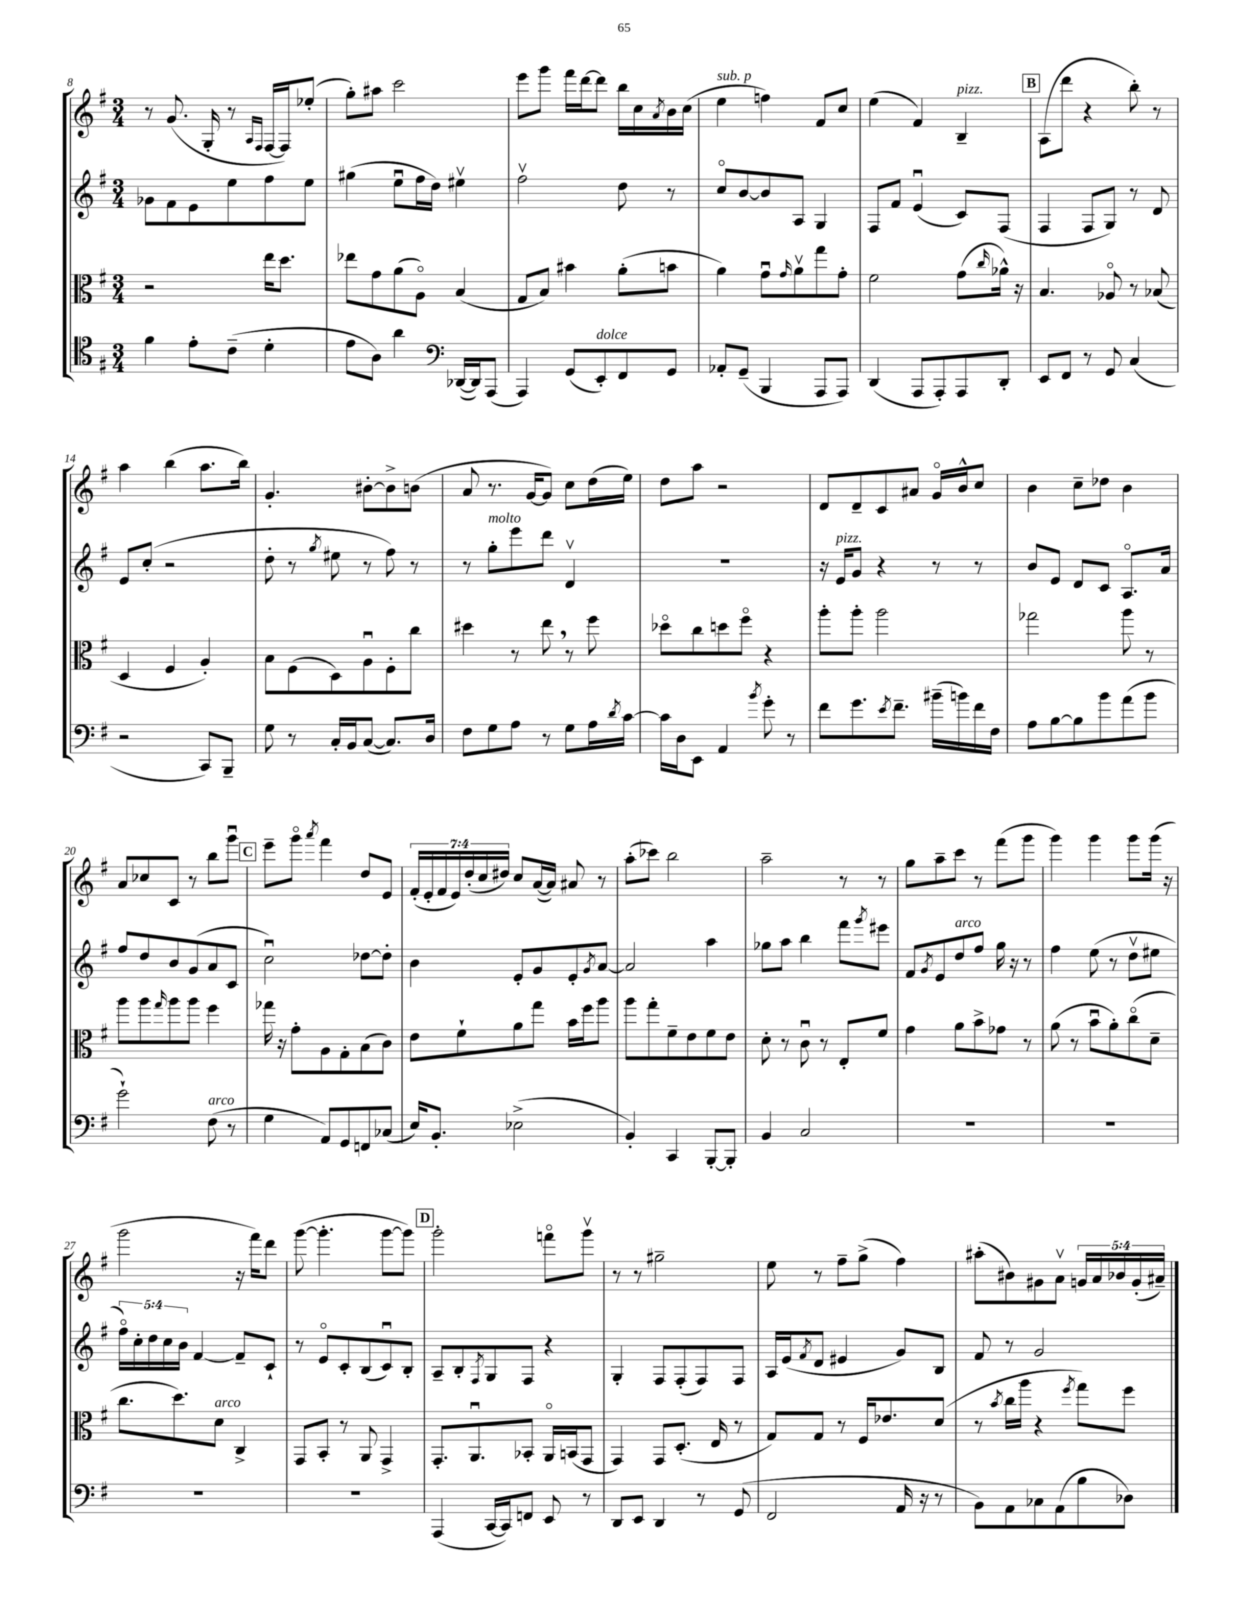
<<
\new StaffGroup <<
\new Staff = "s0" {
    \clef treble \key g \major \numericTimeSignature \time 3/4 \override Staff.TupletNumber.text = #tuplet-number::calc-fraction-text
    r8 g'8.( g16-. r8 \grace { a16 fis16 } fis16~ fis16) ees''8-.( |
    g''8-.) ais''8 c'''2 |
    e'''8 g'''8 fis'''16 d'''16~ d'''8 b''16 c''16 \acciaccatura { a'8 } b'16 c''16( |
    e''4^\markup { \italic "sub. p" } f''4) fis'8 c''8 |
    e''4( fis'4) b4--^\markup { \italic "pizz." } |
    \mark \markup { \box "B" } a8( d'''8 r4 b''8-.) r8 |
    a''4 b''4( a''8. b''16) |
    g'4.-. bis'8~-. bis'8-> b'8( |
    a'8 r8. g'16~ g'8) c''8 d''16( e''16) |
    d''8 a''8 r2 |
    d'8 d'8-- c'8 ais'8 g'16\flageolet b'16-^ c''8 |
    b'4 c''8-- des''8 b'4 |
    a'8 ces''8 c'8 r8 b''8 g'''8\downbow |
    \mark \markup { \box "C" } e'''8-- g'''8\flageolet \acciaccatura { a'''8 } fis'''4 d''8 e'8 |
    \tuplet 7/4 { fis'16-.( e'16-. fis'16 e'16) d''16-.( c''16 dis''16) } c''8 a'16~( a'16) ais'8 r8 |
    a''8-.( ces'''8) b''2 |
    a''2-- r8 r8 |
    g''8 a''8-- c'''8 r8 fis'''8( g'''8 |
    g'''4) g'''4 g'''8 g'''16( r16 |
    g'''2 r16 fis'''16) d'''8 |
    g'''8~( g'''4.-. g'''8~ g'''8) |
    \mark \markup { \box "D" } g'''2-. f'''8\flageolet g'''8\upbow |
    r8 r8 gis''2-- |
    e''8 r8 fis''8-- g''8->( fis''4) |
    ais''8-.( bis'8) gis'8 a'8\upbow \tuplet 5/4 { g'16 a'16 bes'16 g'16-.( ais'16--) } \bar "|." |
}
\new Staff = "s1" {
    \clef treble \key g \major \numericTimeSignature \time 3/4 \override Staff.TupletNumber.text = #tuplet-number::calc-fraction-text
    ges'8 fis'8 e'8 e''8 fis''8 e''8 |
    gis''4( e''8\downbow fis''16 d''16) eis''4\upbow |
    fis''2\upbow d''8 r8 |
    c''8\flageolet b'8~ b'8 a8 g4 |
    fis8 fis'8 e'4\downbow( c'8) fis8( |
    \mark \markup { \box "B" } fis4 fis8 g8) r8 d'8 |
    e'8 c''8-.( r2 |
    d''8-. r8 \acciaccatura { g''8 } eis''8 r8 fis''8) r8 |
    r8 g''8-.^\markup { \italic "molto" } e'''8 d'''8 d'4\upbow |
    R2. |
    r16 e'16^\markup { \italic "pizz." } g'8 r4 r8 r8 |
    b'8 e'8 d'8 c'8 a8.\flageolet a'16 |
    fis''8 d''8 b'8 g'8( a'8 c'8 |
    \mark \markup { \box "C" } c''2\downbow) des''8~ des''8-. |
    b'4 e'8-. g'8 e'8-. \acciaccatura { g'8 } a'8~ |
    a'2 a''4 |
    ges''8 a''8 b''4 fis'''8 \acciaccatura { g'''8 } eis'''8 |
    fis'8 \acciaccatura { g'8 } e'8 d''8^\markup { \italic "arco" } fis''8 g''16 r16 r8 |
    fis''4 e''8( r8 d''8\upbow eis''8 |
    \tuplet 5/4 { fis''16\flageolet) c''16-. d''16 c''16 b'16 } fis'4~ fis'8-- c'8-! |
    r8 e'8\flageolet c'8-. b8( c'8\downbow) b8-. |
    \mark \markup { \box "D" } a8-- b8-. \acciaccatura { fis8 } g8 fis8 r4 |
    g4-. fis8 fis8-.( fis8) fis8 |
    a16 e'16( \acciaccatura { fis'8 } d'8 eis'4 g'8) b8 |
    fis'8 r8 g'2 \bar "|." |
}
\new Staff = "s2" {
    \clef alto \key g \major \numericTimeSignature \time 3/4
    r2 e''16 d''8. |
    ees''8 g'8 a'8( a8\flageolet) b4( |
    g8 b8) bis'4 a'8-.( b'8 |
    a'4) g'8\downbow \grace { g'16 } a'8\upbow g''8 g'8-. |
    fis'2 g'8( \grace { c''16 } aes'16-^) r16 |
    \mark \markup { \box "B" } b4. aes8\flageolet r8 bes8( |
    d4 fis4 a4-.) |
    b8 fis8( d8) a8\downbow fis8-. c''8 |
    dis''4 r8 e''8 \breathe r8 fis''8 |
    des''8\flageolet c''8 d''8 fis''8\flageolet r4 |
    a''8-. a''8-. a''2 |
    ges''2 a''8 r8 |
    a''8 a''8 \grace { g''16 } a''8 a''8 fis''4 |
    \mark \markup { \box "C" } ges''16 r16 g'8-. a8 g8-. b8( c'8) |
    e'8 fis'8-! a'8 g''8 b'16 fis''16 a''8 |
    a''8 g''8-. fis'8-- e'8 fis'8 e'8 |
    d'8-. r8 c'8\downbow r8 e8-. fis'8 |
    g'4 a'8 b'8-> ges'8 r8 |
    a'8( r8 b'8\downbow a'8-.) c''8\flageolet( d'8-- |
    c''8. d''8.) d'8^\markup { \italic "arco" } c4-> |
    g,8 b,8-. r8 a,8 g,4-> |
    \mark \markup { \box "D" } g,8.-. a,8.\downbow bes,8-. a,16\flageolet b,16( g,8 |
    g,4) g,8 d8.-.( e16 r8 |
    g8) g8 r8 fis16 ees'8. d'8( |
    r8 \acciaccatura { b'8 } c''16 a''16 r4 \acciaccatura { fis''8 } g''8) fis''8 \bar "|." |
}
\new Staff = "s3" {
    \clef tenor \key g \major \numericTimeSignature \time 3/4
    fis'4 e'8-. c'8--( d'4-. |
    e'8 a8) a'4 \clef bass des,16~( des,16) a,,8( |
    a,,4) g,8( e,8-.^\markup { \italic "dolce" }) fis,8 g,8 |
    aes,8-. g,8--( b,,4 a,,8 a,,8) |
    d,4( a,,8 a,,8-.) a,,8 d,8-. |
    \mark \markup { \box "B" } e,8 fis,8 r8 g,8 c4( |
    r2 c,8) b,,8-- |
    g8 r8 c16-. b,16 c8~( c8.) d16 |
    fis8 g8 a8 r8 g8 a16 \acciaccatura { d'8 } c'16~ |
    c'16 d16 e,8 a,4 \acciaccatura { b'8 } g'8-. r8 |
    fis'8 g'8. \acciaccatura { e'8 } fis'8.-- bis'16--( b'16) fis'16 fis16 |
    a8 b8~ b8 b'8 a'8( b'8 |
    g'2-!) fis8^\markup { \italic "arco" }( r8 |
    \mark \markup { \box "C" } g4 a,8) g,8 f,8 ces8( |
    e16) b,8.-. ees2->( |
    b,4-.) c,4 b,,8~-. b,,8-. |
    b,4 c2 |
    R2. |
    R2. |
    R2. |
    R2. |
    \mark \markup { \box "D" } a,,4( c,16~ c,16) f,8 e,8 r8 |
    d,8 e,8 d,4 r8 g,8( |
    fis,2 a,16 r16 r8 |
    b,8) a,8 ces8 a,8( b8 des8) \bar "|." |
}
>>
>>
\layout { \context { \Score currentBarNumber = #8 } }
